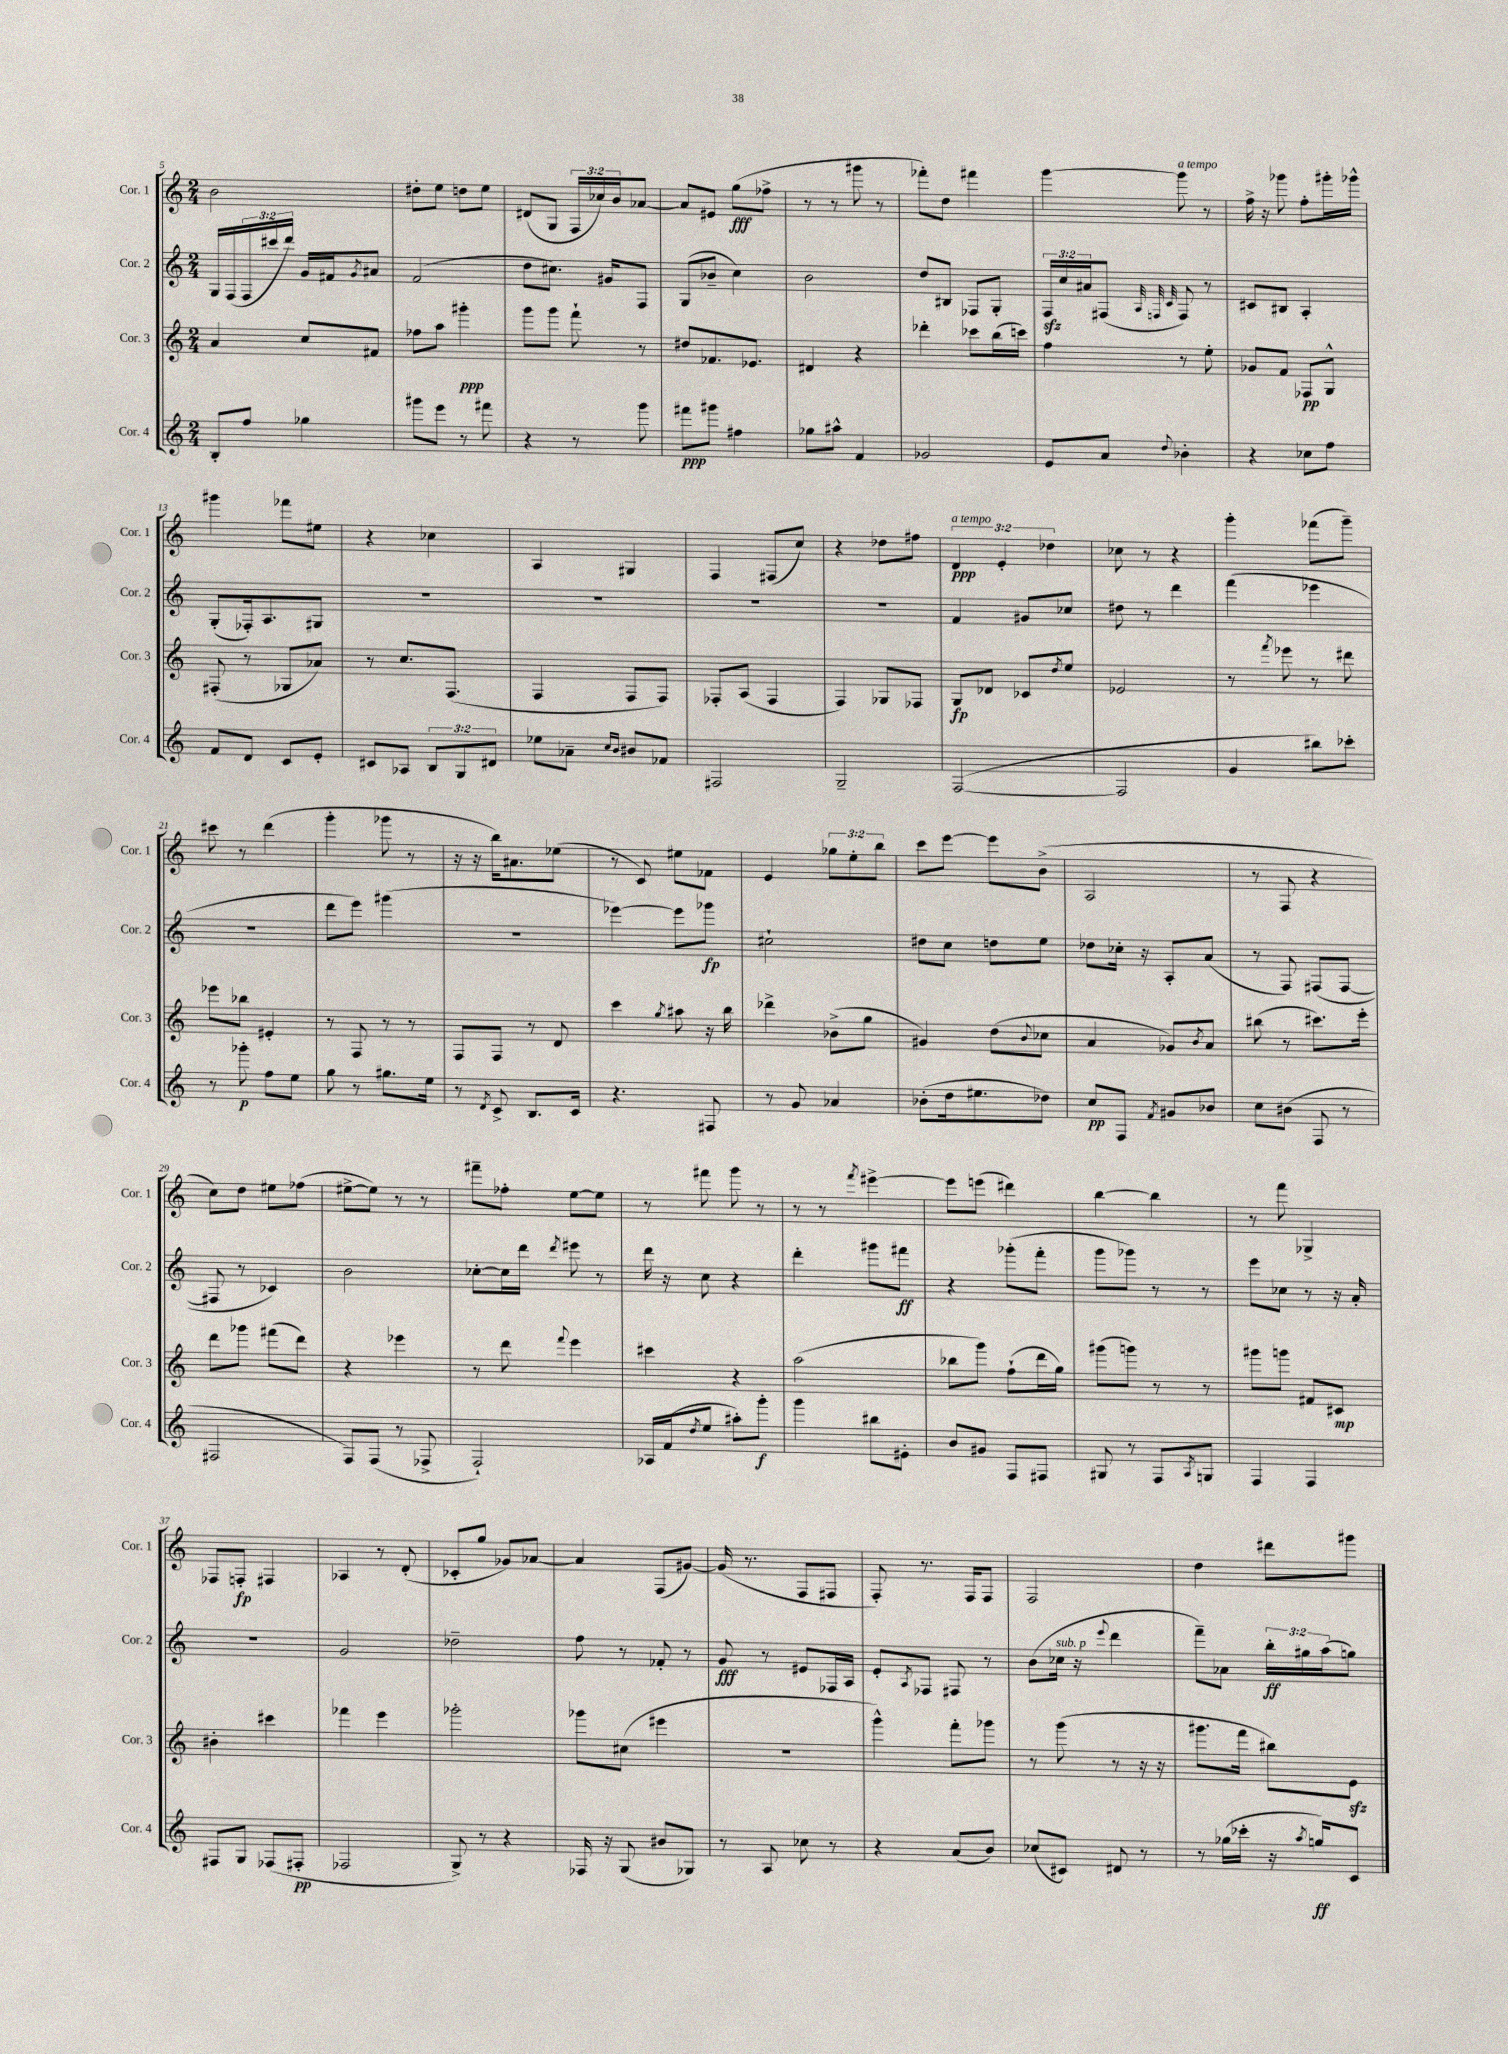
<<
\new StaffGroup <<
\new Staff = "s0" \with { instrumentName = "Cor. 1" shortInstrumentName = "Cor. 1" } {
    \clef treble \key c \major \numericTimeSignature \time 2/4 \override Staff.TupletNumber.text = #tuplet-number::calc-fraction-text
    b'2 |
    dis''8-. e''8 d''8 e''8 |
    dis'8( g8 \tuplet 3/2 { f16 ces''16) b'16 } aes'8~ |
    aes'8 eis'8 g''8\fff( fes''8-> |
    r8 r8 gis'''8 r8 |
    fes'''8-.) d''8 fis'''4 |
    g'''4~ g'''8^\markup { \italic "a tempo" } r8 |
    f''16-> r16 ges'''8 f''8-. gis'''16-. ges'''16-^ |
    gis'''4 fes'''8 eis''8 |
    r4 ces''4 |
    a4 gis4 |
    f4 fis8( c''8) |
    r4 des''8 fis''8 |
    \tuplet 3/2 { d'4\ppp^\markup { \italic "a tempo" } e'4-. des''4 } |
    ces''8 r8 r4 |
    g'''4-. fes'''8( g'''8--) |
    cis'''8 r8 d'''4( |
    g'''4-. ges'''8 r8 |
    r16 r16 b''16) ais'8. ees''8( |
    r8 c'8) eis''8 fes'8 |
    e'4 \tuplet 3/2 { ges''8 e''8-. b''8 } |
    c'''8 e'''8~ e'''8 b'8->( |
    a2 |
    r8 f8 r4 |
    c''8) d''8 eis''8 fes''8( |
    eis''8~-> eis''8) r8 r8 |
    fis'''8-- fes''8-. e''8~ e''8 |
    r8 fis'''8 g'''8 r8 |
    r8 r8 \acciaccatura { f'''8 } eis'''4~-> |
    eis'''8 e'''8( dis'''4) |
    b''4~ b''4 |
    r8 f'''8 ges4-> |
    fes8 f8-.\fp fis4 |
    aes4 r8 d'8-.( |
    ces'8-. g''8 ges'8) aes'8~ |
    aes'4 f8( gis'8~) |
    gis'16( r8. f8 fis8 |
    f8-.) r8. f16 f8 |
    f2 |
    d''4 dis'''8 gis'''8 \bar "|." |
}
\new Staff = "s1" \with { instrumentName = "Cor. 2" shortInstrumentName = "Cor. 2" } {
    \clef treble \key c \major \numericTimeSignature \time 2/4 \override Staff.TupletNumber.text = #tuplet-number::calc-fraction-text
    g16 f16( \tuplet 3/2 { f16 cis'''16 d'''16) } g'16 fis'16 \acciaccatura { g'8 } ais'8 |
    f'2( |
    d''8 cis''8.) gis'16 f8 |
    g8( bes'8-- c''4) |
    b'2 |
    d''8 bis8 fes8 g8-. |
    \tuplet 3/2 { f16\sfz c''16 ais'16 } fis8( \grace { a32 f32 c'32 } f8) r8 |
    cis'8 bis8 a4-. |
    g8-.( fes16-.) a8. gis8 |
    R2 |
    R2 |
    R2 |
    R2 |
    f'4 gis'8 ces''8 |
    dis''8 r8 d'''4 |
    f'''4( ees'''4 |
    r2 |
    d'''8 e'''8) gis'''4( |
    R2 |
    ees'''4~) ees'''8 ges'''8\fp |
    cis''2-! |
    dis''8 c''8 d''8 e''8 |
    des''8 ces''16-. r16 a8-. a'8( |
    r8 f8) fis8( fis8~ |
    fis8 r8 ces'4) |
    b'2 |
    ces''8~-. ces''16 d'''16 \acciaccatura { d'''8 } eis'''8 r8 |
    d'''16 r16 c''8 r4 |
    d'''4-. gis'''8 fis'''8\ff |
    r4 ges'''8-.( f'''8-. |
    g'''8 ges'''8) r8 r8 |
    e'''8 ces''8 r8 r16 a'16-. |
    r2 |
    g'2 |
    des''2-- |
    f''8 r8 fes'8-. r8 |
    g'8\fff r8 eis'8 fes16 a16 |
    e'8-. \acciaccatura { a8 } fes8 fis8 r8 |
    b'8( ces''16^\markup { \italic "sub. p" } r16 \appoggiatura { e'''8 } d'''4 |
    f'''8--) aes'8 \tuplet 3/2 { b''16-.\ff gis''16 a''16( } g''8) \bar "|." |
}
\new Staff = "s2" \with { instrumentName = "Cor. 3" shortInstrumentName = "Cor. 3" } {
    \clef treble \key c \major \numericTimeSignature \time 2/4
    a'4 c''8 fis'8 |
    fes''8 a''8 gis'''4-.\ppp |
    g'''8 g'''8 f'''8-! r8 |
    dis''8 fes'8. ees'8. |
    dis'4 r4 |
    des'''4-. ces'''8 b''16( c'''16) |
    f''4 r8 e''8-. |
    ges'8 f'8 fes8\pp g8-^ |
    fis8-.( r8 ges8 aes'8) |
    r8 c''8. f8.( |
    f4 f8 f8) |
    fes8-. a8( fes4 |
    f4) ges8 fes8 |
    g8\fp des'8 ces'8 \acciaccatura { d''8 } e''8 |
    ees'2 |
    r8 \acciaccatura { f'''8 } ees'''8 r8 dis'''8 |
    ees'''8 bes''8 eis'4-. |
    r8 f8 r8 r8 |
    f8 f8 r8 d'8 |
    c'''4 \acciaccatura { g''8 } ais''8 r16 b''16 |
    des'''4-> bes'8->( g''8 |
    gis'4) d''8( \appoggiatura { b'8 } ces''8 |
    a'4 ges'8) \acciaccatura { b'8 } a'8 |
    bis''8( r8 cis'''8.) e'''16-. |
    d'''8 ges'''8 fis'''8( d'''8) |
    r4 ees'''4 |
    r8 d'''8 \appoggiatura { f'''8 } e'''4 |
    cis'''4 r4 |
    a''2( |
    bes''8 g'''8) f''8-!( d'''16 g''16) |
    gis'''8( g'''8) r8 r8 |
    gis'''8 g'''8 fis'8 cis'8\mp |
    bis'4-. cis'''4 |
    fes'''4 e'''4 |
    ges'''2-. |
    ges'''8 cis''8( eis'''4 |
    R2 |
    g'''4-^) f'''8-. ges'''8 |
    r8 g'''8( r8 r16 r16 |
    gis'''8. f'''16 bis''8) e'8\sfz \bar "|." |
}
\new Staff = "s3" \with { instrumentName = "Cor. 4" shortInstrumentName = "Cor. 4" } {
    \clef treble \key c \major \numericTimeSignature \time 2/4 \override Staff.TupletNumber.text = #tuplet-number::calc-fraction-text
    b8-. f''8 ges''4 |
    gis'''8 e'''8 r8 fis'''8 |
    r4 r8 g'''8 |
    fis'''8\ppp gis'''8 fis''4 |
    ges''8 ais''8-^ f'4 |
    ges'2 |
    e'8 a'8 \appoggiatura { d''8 } bes'4-. |
    r4 ces''8 f''8 |
    f'8 d'8 c'8 e'8-. |
    cis'8 aes8 \tuplet 3/2 { b8 g8 dis'8 } |
    ees''8 aes'8-- \grace { c''16 b'16 } bis'8 fes'8 |
    fis2 |
    g2-- |
    f2~( |
    f2 |
    g'4 bis''8) ces'''8-. |
    r8 ges'''8-.\p f''8 e''8 |
    g''8 r8 gis''8. e''16 |
    r8 \acciaccatura { d'8 } c'8-> b8. c'16 |
    r4. fis8 |
    r8 g'8 aes'4 |
    bes'8-.( d''16 eis''8. des''8) |
    c''8\pp f8 \acciaccatura { f'8 } gis'8 bes'8 |
    c''8 bis'8( f8 r8 |
    fis2 |
    f8) f8( r8 fes8-> |
    f2-!) |
    aes16 f'16( \acciaccatura { d''8 } e''8 ais''8-.) g'''8-.\f |
    g'''4 bis''8 eis'8-. |
    b'8 gis'8 f8 fis8 |
    gis8 r8 f8 \acciaccatura { a8 } g8 |
    f4 f4 |
    fis8 g8 fes8( fis8-.\pp |
    fes2 |
    g8->) r8 r4 |
    fes16 r16 g8( bis'8 ges8) |
    r8 a8 ces''8 r8 |
    r4 a'8( b'8) |
    ces''8( cis'8) dis'8 r8 |
    r8 ges''16( ces'''16-. r16 \acciaccatura { a''8 } g''16\ff) c'8 \bar "|." |
}
>>
>>
\layout { \context { \Score currentBarNumber = #5 } }
